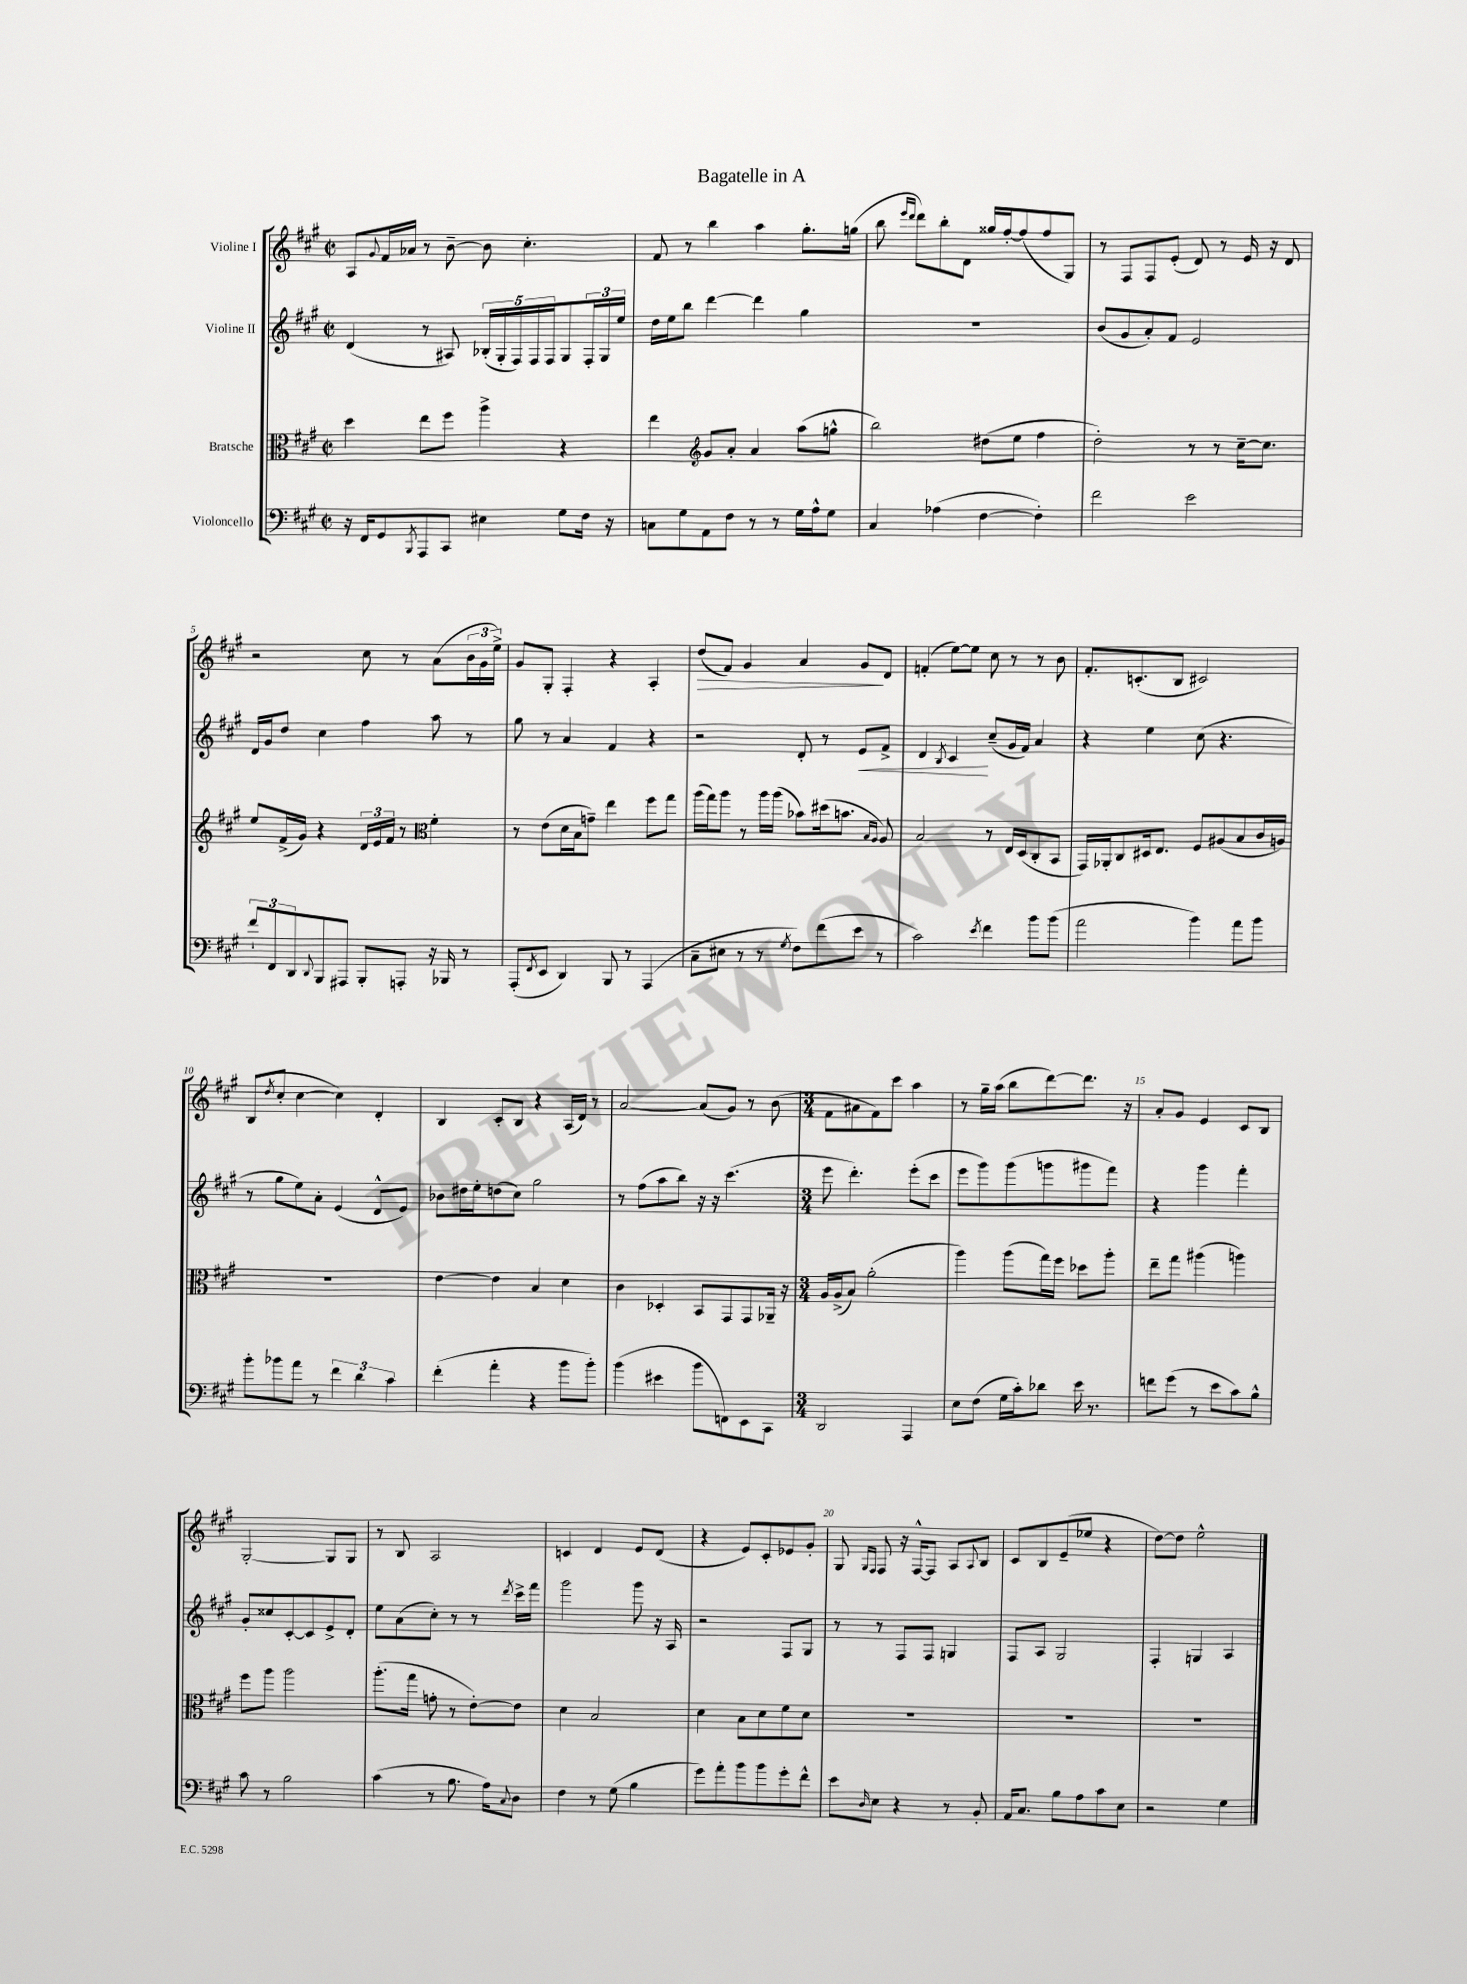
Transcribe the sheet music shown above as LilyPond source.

\header { title = "Bagatelle in A" }
<<
\new StaffGroup <<
\new Staff = "s0" \with { instrumentName = "Violine I" } {
    \clef treble \key a \major \defaultTimeSignature \time 2/2
    a8 \appoggiatura { gis'8 } fis'16 aes'16 r8 b'8~-- b'8 cis''4.-. |
    fis'8 r8 b''4 a''4 gis''8.-. g''16( |
    b''8 \grace { e'''16 d'''16 } d'''8) b''8-. d'8 gisis''16 fis''16~-. fis''8( fis''8 gis8) |
    r8 fis8 fis8 e'8-.( d'8) r8 e'16 r16 d'8 |
    r2 cis''8 r8 a'8( \tuplet 3/2 { b'16 gis'16 e''16->) } |
    gis'8 gis8-. fis4-. r4 a4-. |
    d''8\>( fis'8) gis'4 a'4 gis'8\! d'8 |
    f'4-.( e''8~) e''8 cis''8 r8 r8 b'8 |
    fis'8.-. c'8.-.( b8 cis'2) |
    b8( \acciaccatura { d''8 } cis''8-. cis''4~ cis''4) d'4-. |
    b4 cis'8-. b8 r4 a16( d'16) r8 |
    a'2~ a'8( gis'8) r8 b'8( |
    \numericTimeSignature \time 3/4 fis'8 ais'8 fis'8) cis'''8 a''4 |
    r8 gis''16-- a''16( b''8 d'''8~) d'''8. r16 |
    a'8-. gis'8 e'4 cis'8 b8 |
    gis2~-. gis8 gis8 |
    r8 b8 a2 |
    c'4 d'4 e'8 d'8( |
    r4 e'8) cis'8-. ees'8 gis'8-. |
    gis8 \grace { gis16 fis16 } fis8 r16 fis16~-^ fis8 a8 \appoggiatura { a8 } b8 |
    cis'8 b8 e'8--( ees''8 r4 |
    d''8~) d''8 e''2-^ \bar "|." |
}
\new Staff = "s1" \with { instrumentName = "Violine II" } {
    \clef treble \key a \major \defaultTimeSignature \time 2/2
    d'4( r8 ais8) \tuplet 5/4 { bes16-.( gis16-. fis16) fis16 fis16 } gis8 \tuplet 3/2 { fis16-. gis16 e''16 } |
    d''16 e''16 b''8 d'''4~ d'''4 gis''4 |
    R1 |
    b'8( gis'8 a'8-.) fis'8 e'2 |
    d'16 gis'16 d''8 cis''4 fis''4 a''8 r8 |
    gis''8 r8 a'4 fis'4 r4 |
    r2 d'8-. r8 e'8\< fis'8-> |
    d'4 \acciaccatura { b8 } cis'4\! cis''8--( gis'16 fis'16) a'4 |
    r4 e''4 cis''8( r4. |
    r8 gis''8 e''8) a'8-. e'4( d'8-^ e'8) |
    bes'8 dis''16 e''16-. d''8( cis''8) gis''2 |
    r8 fis''8( a''8 b''8) r16 r16 cis'''4.( |
    \numericTimeSignature \time 3/4 e'''8 d'''4.-.) e'''8-.( cis'''8 |
    e'''8 gis'''8) gis'''8( g'''8 gis'''8 fis'''8) |
    r4 gis'''4 fis'''4-. |
    gis'8-. cisis''8 cis'8~-. cis'8 e'8-> d'8-. |
    e''8 a'8( cis''8-.) r8 r8 \acciaccatura { d'''8 } cis'''16-> fis'''16 |
    gis'''2 gis'''8 r16 a16 |
    r2 fis8 gis8 |
    r8 r8 fis8 fis8 g4 |
    fis8 a8 gis2 |
    fis4-. g4 a4 \bar "|." |
}
\new Staff = "s2" \with { instrumentName = "Bratsche" } {
    \clef alto \key a \major \defaultTimeSignature \time 2/2
    d''4 e''8 fis''8 a''4-> r4 |
    e''4 \clef treble gis'8 a'8-. a'4 a''8( g''8-^ |
    b''2) dis''8( e''8 fis''4 |
    d''2-.) r8 r8 cis''16~-- cis''8. |
    e''8 fis'16->( gis'16) r4 \tuplet 3/2 { d'16 e'16 fis'16 } r8 \clef alto fis'4-. |
    r8 e'8( d'16 b16 g'8--) e''4 fis''8 gis''8 |
    a''16( gis''16) a''8 r8 a''16 a''16( bes'8) dis''16( b'8. \grace { b16 a16 } a8) |
    b2 r8 e16 d16( cis8-. b,8 |
    gis,16) aes,16-. cis8 dis16 e8. fis8 ais8( b8 cis'16 a16) |
    R1 |
    e'4~ e'4 b4 d'4 |
    cis'4 des4-. b,8 gis,8 gis,8 aes,16-- r16 |
    \numericTimeSignature \time 3/4 a16 a16->( b8) a'2-.( |
    a''4) a''8( gis''16) fis''16 des''8 a''8-. |
    e''8-- gis''8 ais''4( a''4) |
    fis''8 a''8 a''2 |
    a''8.-.( gis''16 g'8-. r8 e'8~-.) e'8 |
    d'4 b2 |
    d'4 b8 d'8 fis'8 d'8 |
    R2. |
    R2. |
    R2. \bar "|." |
}
\new Staff = "s3" \with { instrumentName = "Violoncello" } {
    \clef bass \key a \major \defaultTimeSignature \time 2/2
    r16 fis,16 gis,8 \acciaccatura { b,,8 } a,,8 cis,8 eis4 gis8 fis16 r16 |
    c8 gis8 a,8 fis8 r8 r8 gis16 a16-^ gis8 |
    cis4 aes4( fis4~ fis4-.) |
    fis'2 e'2 |
    \tuplet 3/2 { fis'8-! fis,8 d,8 } \appoggiatura { d,8 } b,,8 ais,,8 b,,8-. a,,8-. r16 bes,,16 r8 |
    a,,8-.( \acciaccatura { fis,8 } e,8 d,4) b,,8 r8 a,,4( |
    cis8-- eis8 r8 r8 \acciaccatura { gis8 } fis8) fis'8( e'8 r8 |
    cis'2) \acciaccatura { e'8 } fis'4 b'8 b'8( |
    a'2 b'4) a'8 b'8 |
    b'8-. bes'8 a'8 r8 \tuplet 3/2 { fis'4 d'4 cis'4 } |
    fis'4-.( a'4-. r4 b'8 b'8-.) |
    b'4( eis'4 b'8 f,8) e,8 cis,8 |
    \numericTimeSignature \time 3/4 d,2 a,,4 |
    e8 fis8( gis16 cis'16-.) des'8 e'16 r8. |
    f'8 gis'8( r8 e'8 cis'8) b8-^ |
    cis'8 r8 b2 |
    cis'4( r8 b8. a16) \appoggiatura { cis8 } d8 |
    fis4 r8 gis8( b4 |
    gis'8) a'8-. b'8 b'8 gis'8-. fis'8-^ |
    e'8 \grace { d16 } e8 r4 r8 b,8-. |
    a,16 cis8. b8 a8 cis'8 e8 |
    r2 gis4 \bar "|." |
}
>>
>>
\layout { \context { \Score \override BarNumber.break-visibility = ##(#f #t #t) barNumberVisibility = #(every-nth-bar-number-visible 5) } }
